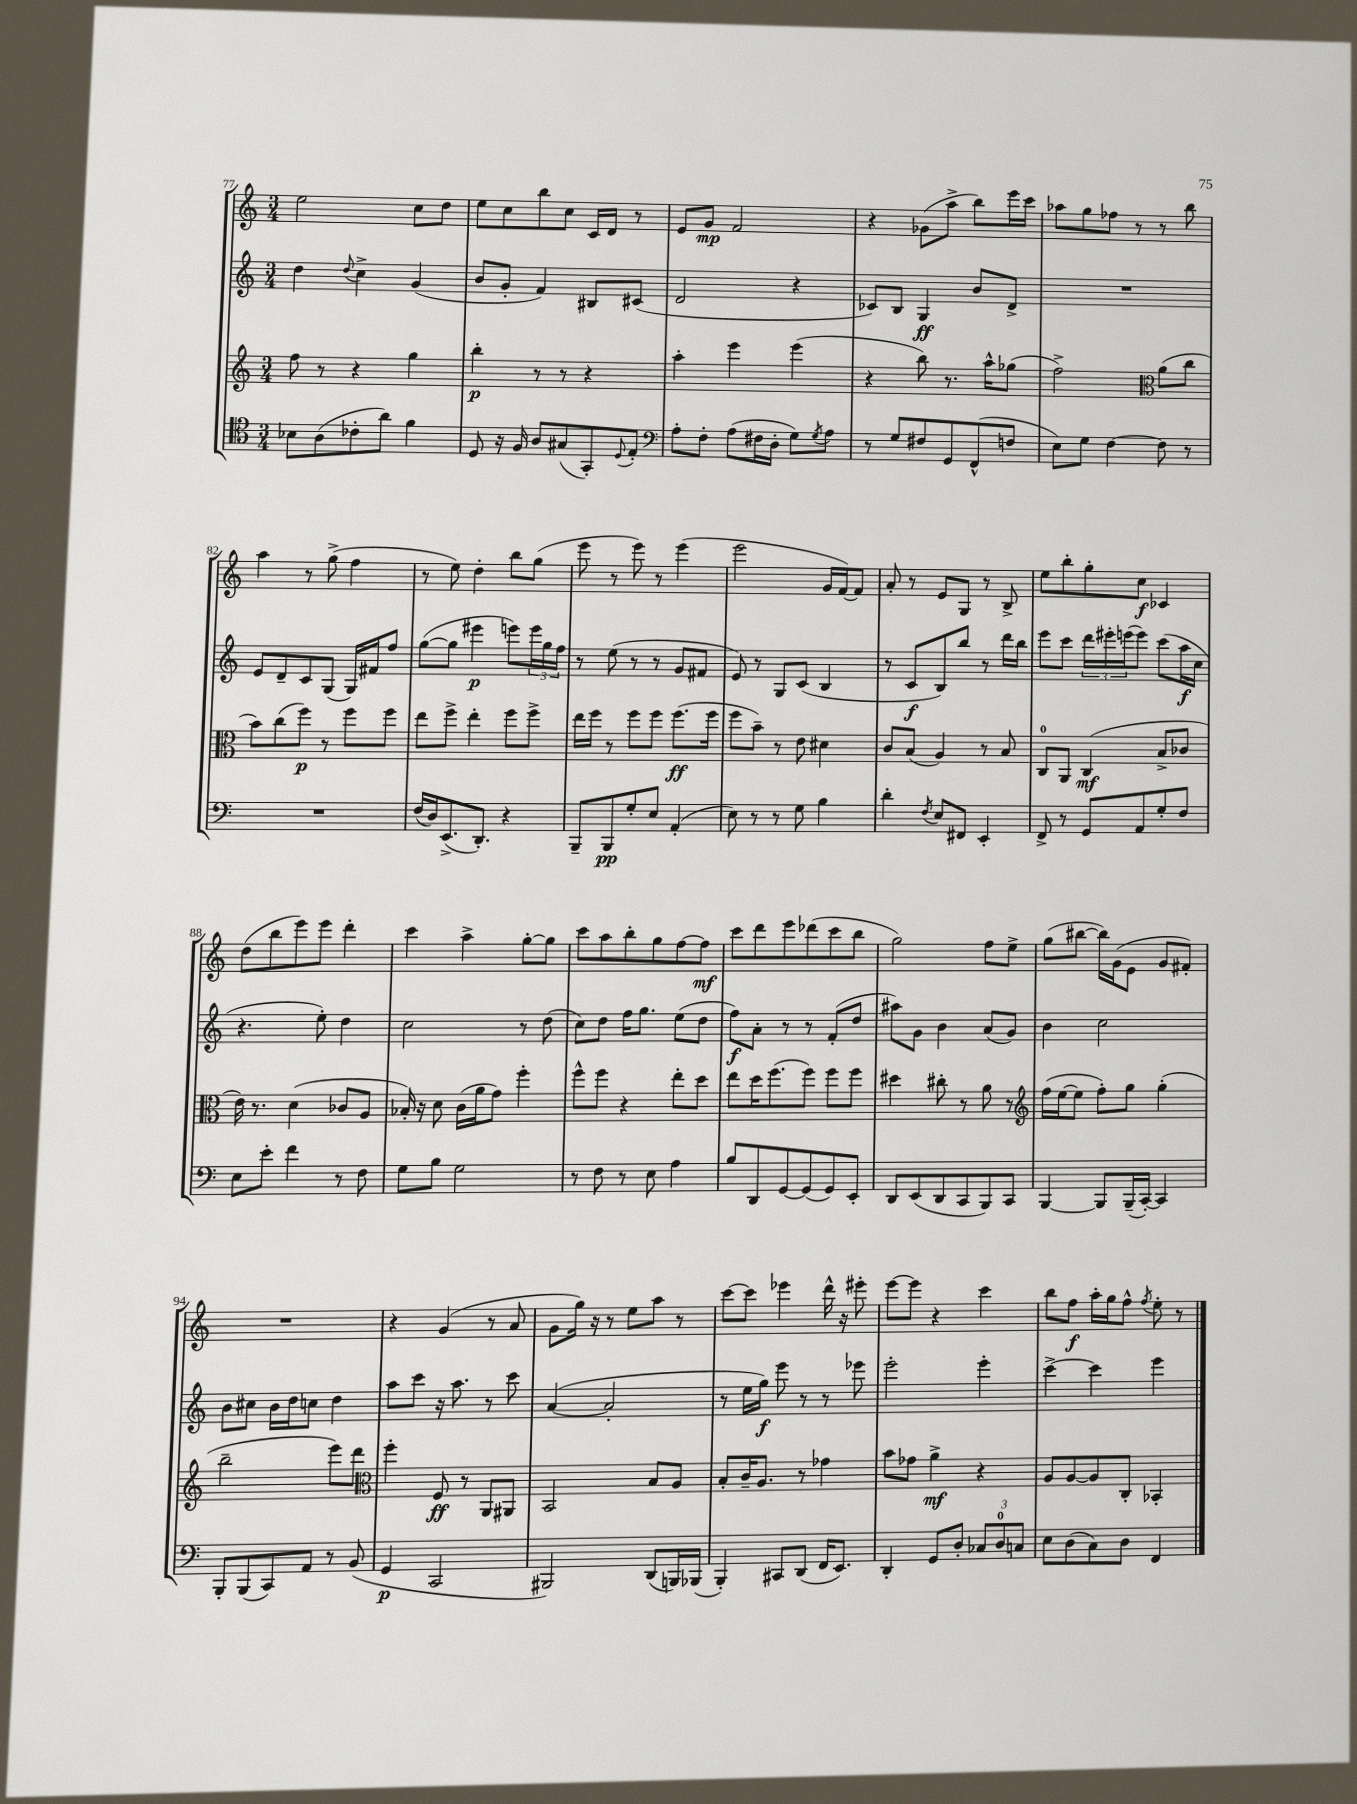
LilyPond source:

<<
\new StaffGroup <<
\new Staff = "s0" {
    \clef treble \key c \major \numericTimeSignature \time 3/4
    e''2 c''8 d''8 |
    e''8 c''8 b''8 c''8 c'16 d'16 r8 |
    e'8 g'8\mp f'2 |
    r4 ges'8( a''8-> b''8) e'''16 c'''16 |
    aes''8 g''8 fes''8 r8 r8 b''8 |
    a''4 r8 g''8->( f''4 |
    r8 e''8) d''4-. b''8 g''8( |
    e'''8 r8 e'''8) r8 e'''4( |
    e'''2 g'16 f'16~) f'8 |
    a'8-. r8 e'8 g8 r8 b8-> |
    e''8 b''8-. g''8-. c''8\f ces'4 |
    d''8( b''8 e'''8) e'''8 d'''4-. |
    c'''4 a''4-> g''8~-. g''8 |
    c'''8 a''8 b''8-. g''8 f''8~ f''8\mf |
    c'''8 d'''8 e'''8 des'''8( c'''8 b''8 |
    g''2) f''8 e''8-> |
    g''8( bis''8~ bis''16) g'16( e'8 g'8 fis'8-.) |
    R2. |
    r4 g'4( r8 a'8 |
    g'8 g''16) r16 r8 e''8 a''8 r8 |
    c'''8~ c'''8 ees'''4 d'''16-^ r16 eis'''8-. |
    e'''8~ e'''8 r4 c'''4 |
    b''8 f''8\f a''16-. g''16 f''8-^ \acciaccatura { f''8 } e''8-. r8 \bar "|." |
}
\new Staff = "s1" {
    \clef treble \key c \major \numericTimeSignature \time 3/4
    d''4 \appoggiatura { d''8 } c''4-> g'4( |
    b'8 g'8-. f'4) bis8 cis'8( |
    d'2 r4 |
    ces'8) b8 g4\ff b'8 d'8-> |
    R2. |
    e'8 d'8-- c'8 g8( g16) fis'16 f''8 |
    g''8~( g''8 eis'''4\p e'''8) \tuplet 3/2 { e'''16 g''16 f''16 } |
    r8 e''8( r8 r8 g'8 fis'8 |
    e'8) r8 g8 c'8( b4 |
    r8 c'8\f b8) b''8 r8 d'''16 b''16 |
    e'''8 c'''8 \tuplet 3/2 { d'''16 eis'''16-. e'''16( } e'''8) c'''8( a''16\f c''16 |
    r4. e''8-.) d''4 |
    c''2 r8 d''8( |
    c''8) d''8 f''16 g''8. e''8( d''8 |
    f''8\f) a'8-. r8 r8 f'8-.( d''8 |
    ais''8) g'8 b'4 a'8( g'8) |
    b'4 c''2 |
    b'8 cis''8 b'16 d''16 c''8 d''4 |
    a''8 c'''8 r16 a''8. r8 c'''8 |
    a'4~( a'2-. |
    r8 e''16 g''16\f) e'''8 r8 r8 ees'''8 |
    e'''2-. e'''4-. |
    c'''4~-> c'''4 e'''4 \bar "|." |
}
\new Staff = "s2" {
    \clef treble \key c \major \numericTimeSignature \time 3/4
    f''8 r8 r4 g''4 |
    b''4-.\p r8 r8 r4 |
    a''4-. e'''4 e'''4( |
    r4 b''8) r8. a''16-^ ges''8( |
    f''2->) \clef alto a'8( c''8 |
    b'8) c''8( f''8\p) r8 f''8 f''8 |
    e''8 f''8-> e''4-. f''8 f''8-> |
    e''16 f''16 r8 f''8 f''8 f''8.\ff( f''16 |
    f''8 b'8--) r8 e'8 dis'4 |
    c'8 b8( a4) r8 b8 |
    c8-0 a,8 c4\mf( b8-> ces'8 |
    e'16) r8. d'4( ces'8 a8 |
    bes16-.) r16 d'8 c'16( a'16 g'8) f''4-. |
    f''8-^ f''8 r4 e''8-. d''8 |
    e''8 d''16 f''8.( f''8) f''8 f''8 |
    dis''4 cis''8-. r8 a'8 r8 |
    \clef treble f''16( e''16~ e''8 f''8-.) g''8 g''4-.( |
    b''2-- e'''8) d'''8 |
    \clef alto f''4-. f8\ff r8 a,8 ais,8 |
    b,2 b8 a8 |
    b8-. c'16-- a8. r8 ges'4 |
    b'8 ges'8 a'4->\mf r4 |
    a8 a8~ a8 c8-. bes,4-. \bar "|." |
}
\new Staff = "s3" {
    \clef tenor \key c \major \numericTimeSignature \time 3/4
    bes8 a8( ces'8-. a'8) f'4 |
    d8 r16 f16 a8 gis8( g,8-.) \appoggiatura { d8 } e8-. |
    \clef bass a8-. f8-. a8( fis16 d16-. g8) \acciaccatura { g8 } a8 |
    r8 g8 fis8 g,8 f,8-^( f8 |
    e8) g8 f4~ f8 r8 |
    R2. |
    f16( d16) e,8.->( d,8.-.) r4 |
    b,,8-- b,,8\pp g8-. e8 a,4-.( |
    e8) r8 r8 g8 b4 |
    d'4-. \acciaccatura { f8 } e8 fis,8 e,4-. |
    f,8-> r8 g,8 a,8 g8-. f8 |
    e8 e'8-. f'4 r8 f8 |
    g8 b8 g2 |
    r8 f8 r8 e8 a4 |
    b8 d,8 g,8~ g,8( g,8) e,8-. |
    d,8 e,8( d,8 c,8 b,,8) c,8 |
    b,,4~ b,,8 b,,16--( c,16~-.) c,4 |
    b,,8-. b,,8( c,8) a,8 r8 b,8( |
    g,4\p c,2 |
    bis,,2) d,8( b,,16) bes,,16( |
    b,,4-.) cis,8 d,8( f,16 e,8.) |
    d,4-. g,8 d8-. \tuplet 3/2 { ces8 d8-0 c8 } |
    e8 d8( c8) d8 f,4 \bar "|." |
}
>>
>>
\layout { \context { \Score currentBarNumber = #77 } }
